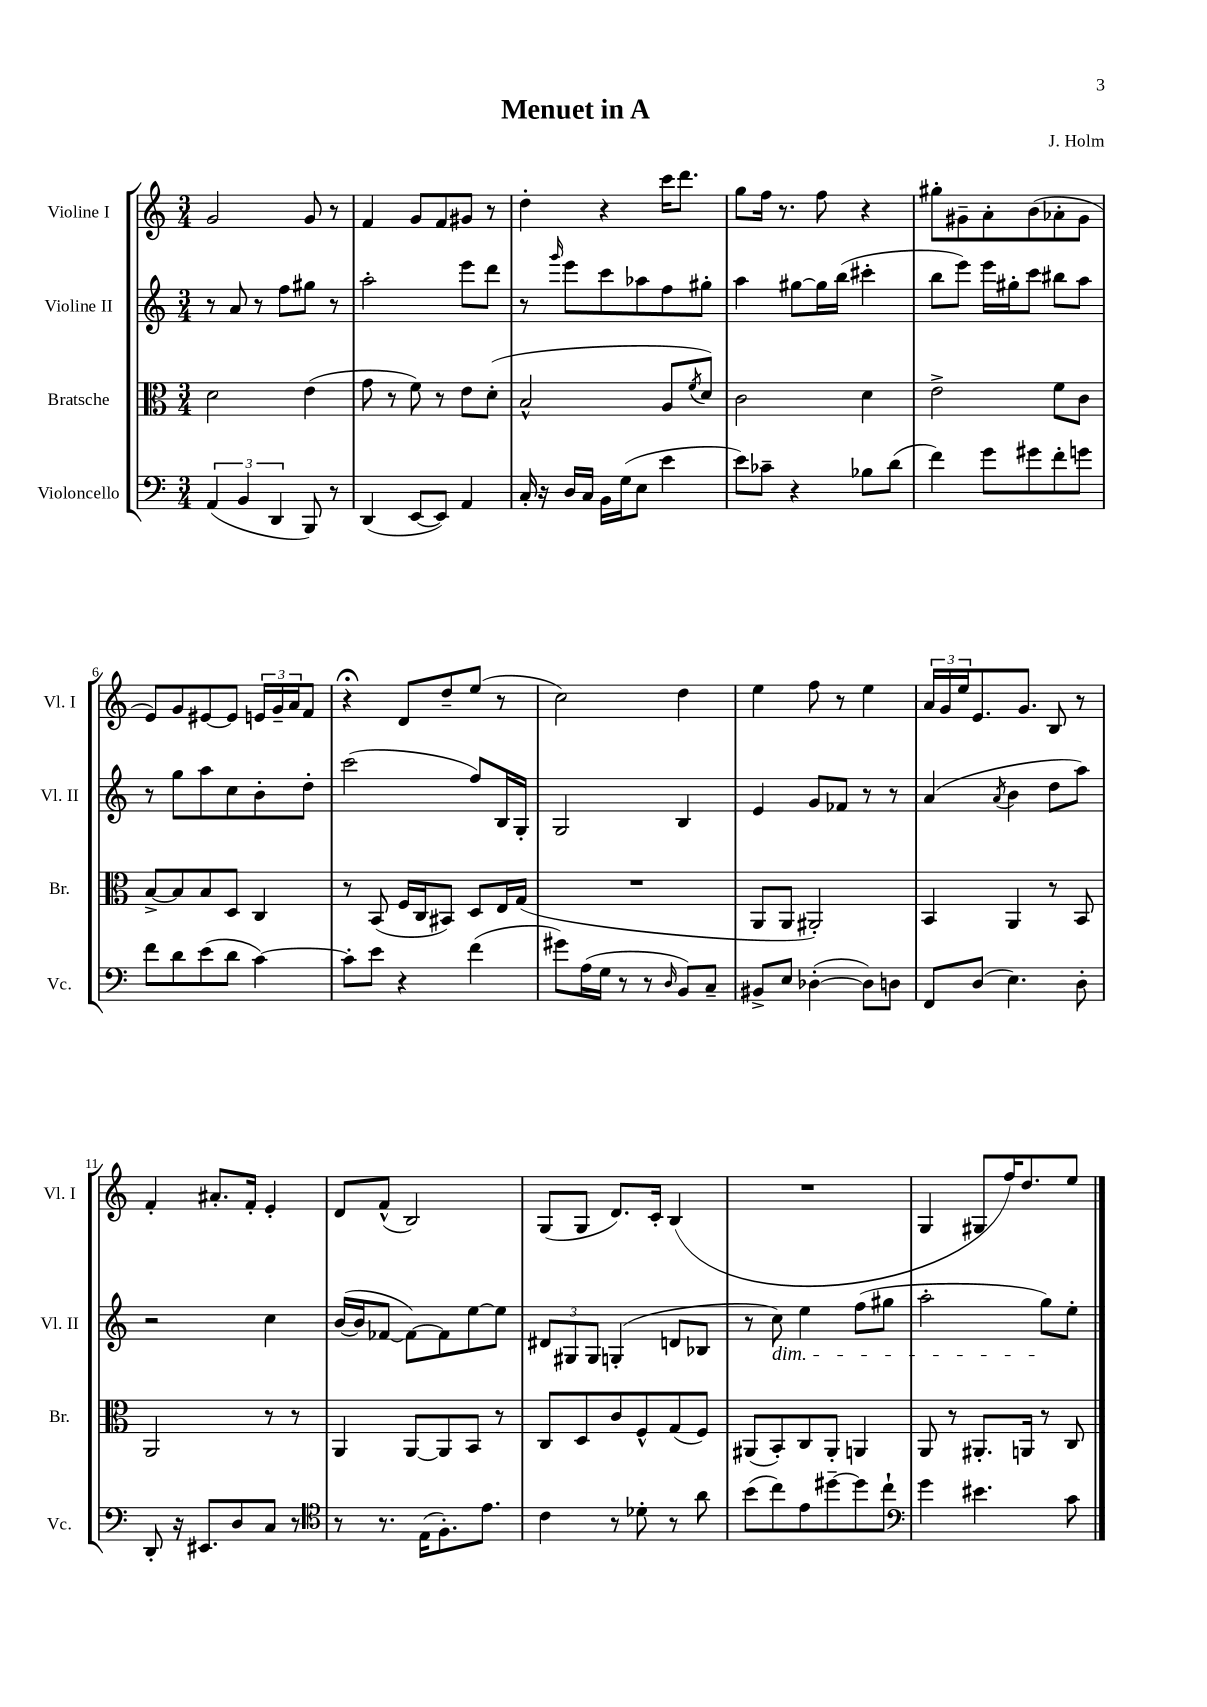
\header { title = "Menuet in A" composer = "J. Holm" }
<<
\new StaffGroup <<
\new Staff = "s0" \with { instrumentName = "Violine I" shortInstrumentName = "Vl. I" } {
    \clef treble \key c \major \numericTimeSignature \time 3/4
    g'2 g'8 r8 |
    f'4 g'8 f'8 gis'8 r8 |
    d''4-. r4 c'''16 d'''8. |
    g''8 f''16 r8. f''8 r4 |
    gis''8-. gis'8-- a'8-. b'8( aes'8-. gis'8 |
    e'8) g'8 eis'8~ eis'8 \tuplet 3/2 { e'16 g'16-- a'16 } f'8 |
    r4\fermata d'8 d''8-- e''8( r8 |
    c''2) d''4 |
    e''4 f''8 r8 e''4 |
    \tuplet 3/2 { a'16 g'16 e''16 } e'8. g'8. b8 r8 |
    f'4-. ais'8.-. f'16-. e'4-. |
    d'8 f'8-^( b2) |
    g8( g8 d'8.) c'16-. b4( |
    R2. |
    g4 gis8 f''16) d''8. e''8 \bar "|." |
}
\new Staff = "s1" \with { instrumentName = "Violine II" shortInstrumentName = "Vl. II" } {
    \clef treble \key c \major \numericTimeSignature \time 3/4
    r8 a'8 r8 f''8 gis''8 r8 |
    a''2-. e'''8 d'''8 |
    r8 \grace { g'''16 } e'''8 c'''8 aes''8 f''8 gis''8-. |
    a''4 gis''8~ gis''16 b''16( cis'''4-. |
    b''8 e'''8) e'''16 gis''16-. c'''8 bis''8 a''8 |
    r8 g''8 a''8 c''8 b'8-. d''8-. |
    c'''2( f''8) b16 g16-. |
    g2 b4 |
    e'4 g'8 fes'8 r8 r8 |
    a'4( \acciaccatura { a'8 } b'4 d''8 a''8) |
    r2 c''4 |
    b'16~( b'16 fes'8~ fes'8~) fes'8 e''8~ e''8 |
    \tuplet 3/2 { dis'8 gis8 gis8 } g4-.( d'8 bes8 |
    r8 c''8\dim) e''4 f''8( gis''8 |
    a''2-. g''8\!) e''8-. \bar "|." |
}
\new Staff = "s2" \with { instrumentName = "Bratsche" shortInstrumentName = "Br." } {
    \clef alto \key c \major \numericTimeSignature \time 3/4
    d'2 e'4( |
    g'8 r8 f'8) r8 e'8 d'8-.( |
    b2-^ a8 \acciaccatura { f'8 } d'8) |
    c'2 d'4 |
    e'2-> f'8 c'8 |
    b8~-> b8 b8 d8 c4 |
    r8 b,8( f16 c16 bis,8) d8 e16 g16( |
    R2. |
    a,8 a,8 ais,2-.) |
    b,4 a,4 r8 b,8 |
    a,2 r8 r8 |
    a,4 a,8~ a,8 b,8 r8 |
    c8 d8 c'8 f8-^ g8( f8) |
    ais,8( b,8-.) c8 ais,8-. a,4 |
    a,8 r8 ais,8.-. a,16 r8 c8 \bar "|." |
}
\new Staff = "s3" \with { instrumentName = "Violoncello" shortInstrumentName = "Vc." } {
    \clef bass \key c \major \numericTimeSignature \time 3/4
    \tuplet 3/2 { a,4( b,4 d,4 } b,,8) r8 |
    d,4( e,8~ e,8) a,4 |
    c16-. r16 d16 c16 b,16 g16( e8 e'4 |
    e'8) ces'8-- r4 bes8 d'8( |
    f'4) g'8 gis'8 f'8-. g'8 |
    f'8 d'8 e'8( d'8 c'4~) |
    c'8-. e'8 r4 f'4( |
    gis'8) a16( g16 r8 r8 \grace { d16 } b,8) c8-- |
    bis,8-> e8 des4~-.( des8) d8 |
    f,8 d8( e4.) d8-. |
    d,8-. r16 eis,8. d8 c8 r8 |
    \clef tenor r8 r8. e16( f8.-.) e'8. |
    c'4 r8 des'8-. r8 a'8 |
    b'8( c''8) e'8 dis''8~-- dis''8 c''8-! |
    \clef bass g'4 eis'4. c'8 \bar "|." |
}
>>
>>
